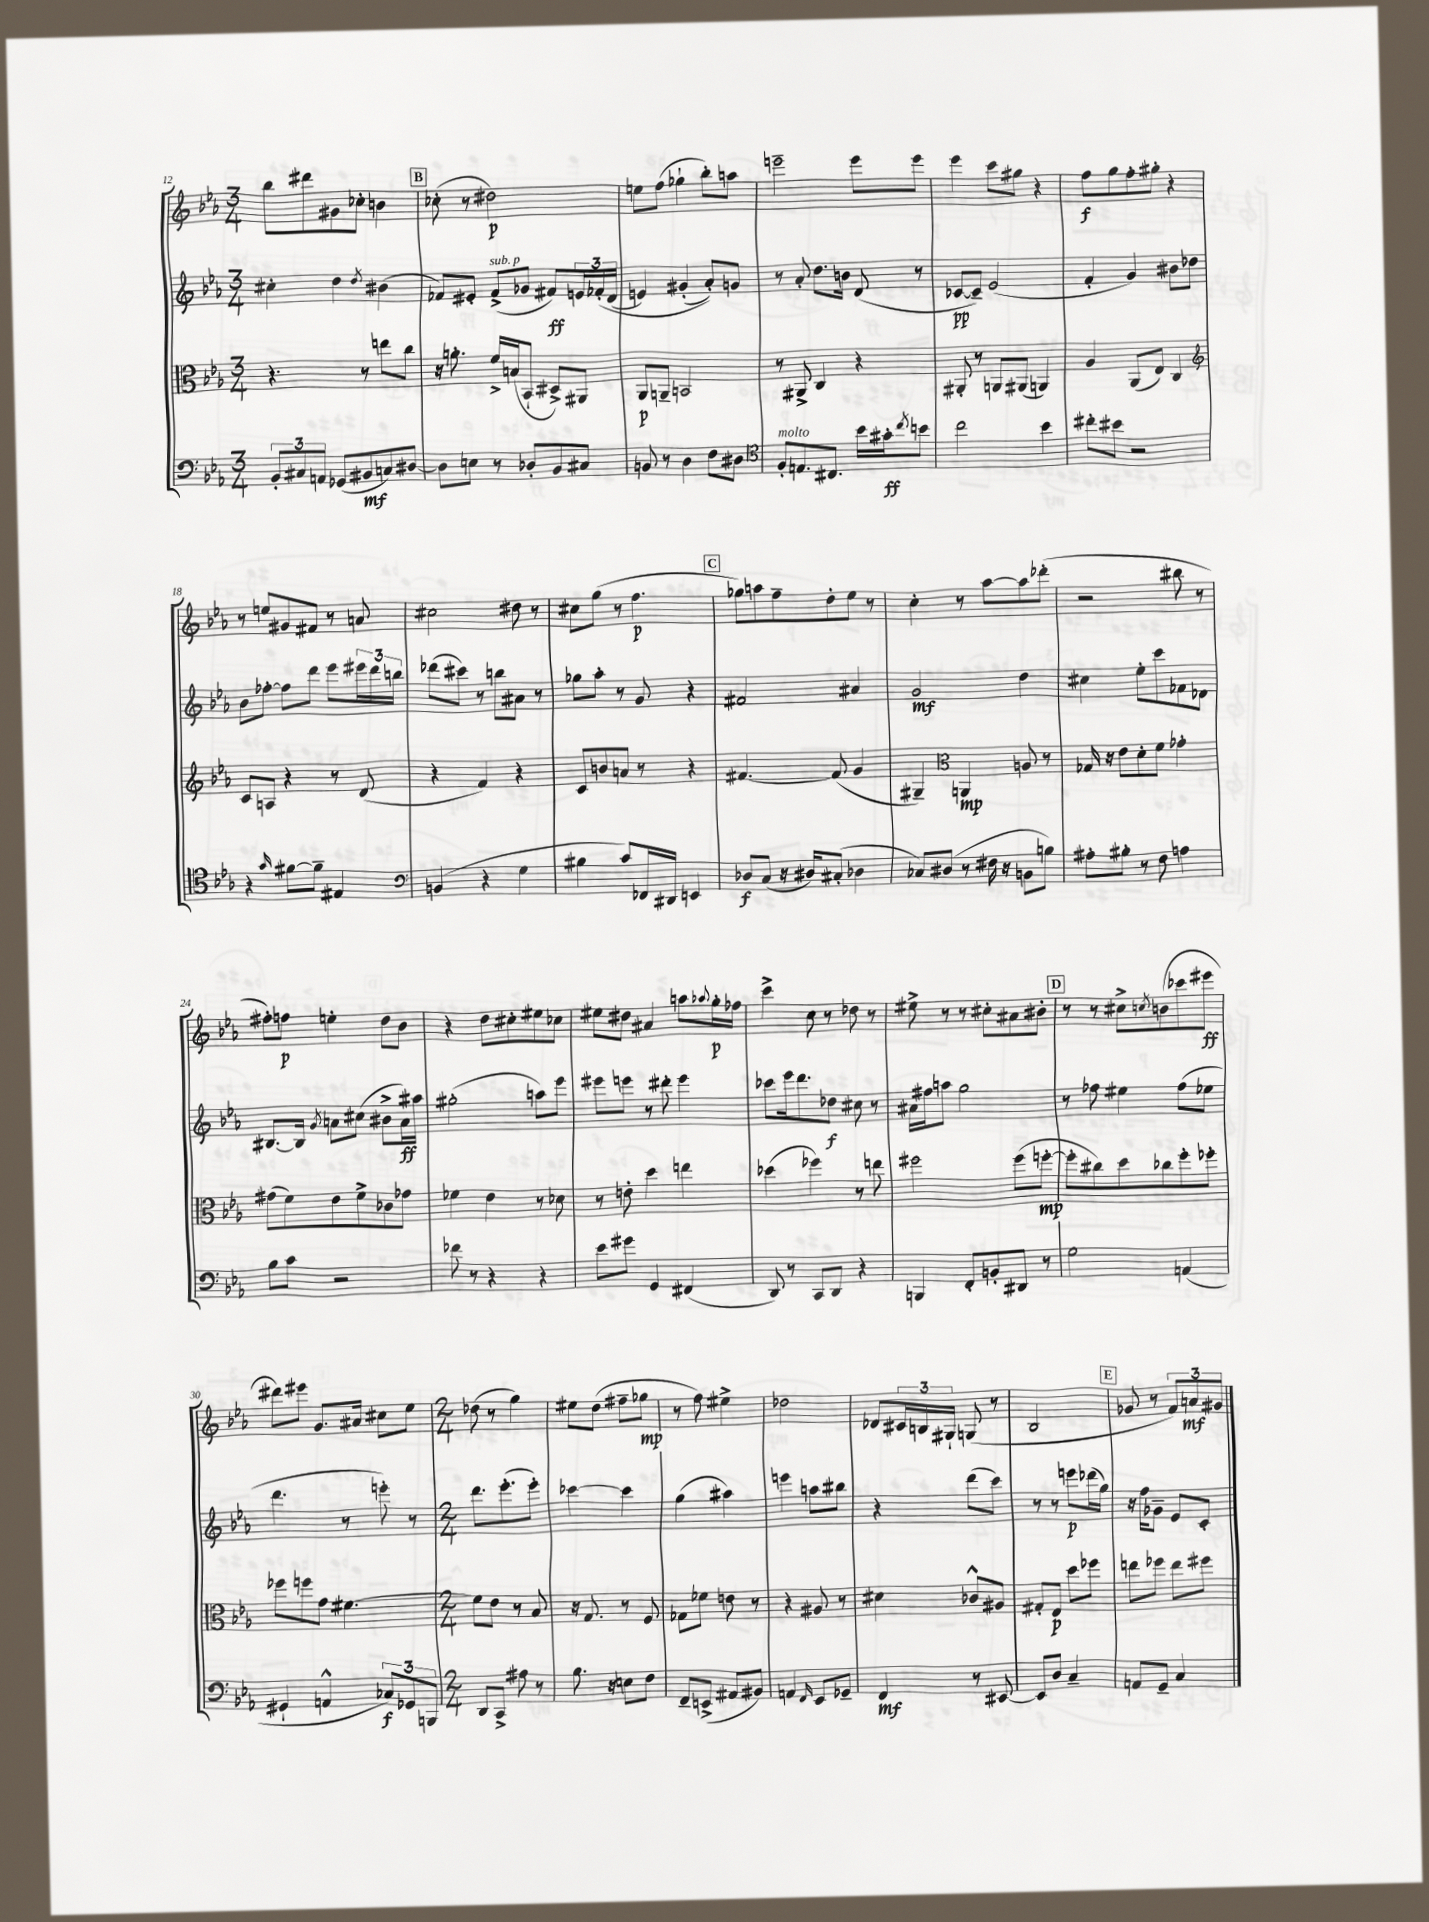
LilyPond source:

<<
\new StaffGroup <<
\new Staff = "s0" {
    \clef treble \key ees \major \numericTimeSignature \time 3/4
    bes''8 dis'''8 gis'8 ces''8-. b'4 |
    \mark \markup { \box "B" } ces''8-.( r8 dis''2\p) |
    e''8 f''8( ges''4-! bes''8-.) a''8 |
    e'''2-- e'''8 e'''8 |
    ees'''4 c'''8 gis''8 r4 |
    f''8\f g''8 f''8-. gis''8-. r4 |
    r8 e''8 gis'8 fis'8 r8 a'8 |
    cis''2 dis''8 r8 |
    cis''8 g''8( r8 f''4.\p |
    \mark \markup { \box "C" } ges''8) a''8 f''8-- d''8-. ees''8 r8 |
    c''4-. r8 aes''8~ aes''8 des'''8-.( |
    r2 bis''8 r8 |
    fis''8-.) f''8\p e''4-. d''8 bes'8 |
    r4 d''8 cis''8-. eis''8 ces''8 |
    eis''8 dis''8 ais'4 a''8 \appoggiatura { aes''8 } g''16-.\p fes''16 |
    c'''4-> c''8 r8 des''8 r8 |
    eis''8-> r8 r8 cis''8-. ais'8 bis'8-. |
    \mark \markup { \box "D" } r8 r8 cis''8-> \acciaccatura { c''8 } b'8( ces'''8 eis'''8\ff |
    dis'''8) eis'''8 g'8. ais'16 cis''8 ees''8 |
    \numericTimeSignature \time 2/4 des''8( r8 g''4) |
    eis''8 d''8( fis''8-- ges''8\mp |
    r8 f''8) eis''4-> |
    des''2 |
    des'8 \tuplet 3/2 { cis'16 b16 gis16-! } g8( r8 |
    bes2 |
    \mark \markup { \box "E" } ges'8 r8 \tuplet 3/2 { f'8) a'8\mf gis'8 } \bar "|." |
}
\new Staff = "s1" {
    \clef treble \key ees \major \numericTimeSignature \time 3/4
    cis''4-. d''4 \acciaccatura { d''8 } bis'4( |
    \mark \markup { \box "B" } fes'8) eis'8-. fes'8->^\markup { \italic "sub. p" }( ges'8 fis'8\ff) \tuplet 3/2 { e'16 fes'16-.\( d'16( } |
    e'4) gis'4-.( aes'8-.)\) g'8 |
    r8 aes'8-. d''8. b'16 d'8( r8 |
    ces'8~\pp ces'8--) ees'2( |
    f'4-. g'4) bis'8 des''8 |
    bes'8 fes''8~-. fes''8 d'''8 ees'''8 \tuplet 3/2 { eis'''16 d'''16 b''16 } |
    des'''8( cis'''8) r8 b''8 ais'8 r8 |
    ges''8 aes''8-. r8 g'8 r4 |
    \mark \markup { \box "C" } fis'2 ais'4 |
    g'2\mf d''4 |
    cis''4 ees''8-. c'''8 fes'8 des'8 |
    bis8.~ bis16 \acciaccatura { g'8 } a'8 cis''8( bis'8-> a'16\ff) ais''16 |
    gis''2-.( a''8) ees'''8 |
    eis'''8 e'''8 r8 dis'''8-. e'''4 |
    ces'''8 ees'''16 d'''8. des''8\f cis''8 r8 |
    ais'16 fis''16 a''8 g''2 |
    \mark \markup { \box "D" } r8 fes''8 eis''4 fes''8( ees''8 |
    d'''4. r8 e'''8-.) r8 |
    \numericTimeSignature \time 2/4 d'''8. ees'''8.-.( ees'''8-.) |
    ces'''4~ ces'''4 |
    g''4( ais''4) |
    e'''4 a''8 bis''8 |
    r4 d'''8( c'''8) |
    r8 r8 e'''8\p des'''16( g''16) |
    \mark \markup { \box "E" } r16 f''16 ges'8-- ees'8 c'8-. \bar "|." |
}
\new Staff = "s2" {
    \clef alto \key ees \major \numericTimeSignature \time 3/4
    r4. r8 e''8 c''8 |
    \mark \markup { \box "B" } r16 a'8.-. f'16-> b16( bes,8-! dis8->) ais,8 |
    aes,8\p a,8-- b,2 |
    r8 ais,8-> c4 r4 |
    ais,8-. r8 a,8 ais,8( a,4) |
    aes4 aes,8( ees8) c4 |
    \clef treble c'8 a8 r4 r8 d'8( |
    r4 f'4) r4 |
    c'8 b'8 a'8 r8 r4 |
    \mark \markup { \box "C" } fis'4.~ fis'8( g'4 |
    gis4--) \clef alto a,4\mp a8 r8 |
    ges16 r16 ees'8 d'8-. f'8 ges'4-. |
    gis'8( f'8) ees'8 f'8-> ces'8 ges'8 |
    fes'4 ees'4 r8 des'8 |
    r8 e'8-. d''4 e''4 |
    des''4( fes''4) r8 e''8 |
    fis''2 fis''8( f''8~-.\mp |
    \mark \markup { \box "D" } f''8-. cis''8) d''8 ces''8 f''8-. fes''8-. |
    fes''8 f''8 g'8 fis'4.~ |
    \numericTimeSignature \time 2/4 fis'8 ees'8 r8 bes8 |
    r16 g8. r8 f8 |
    ges8 fes'8 e'8 r8 |
    r4 ais8 r8 |
    dis'4 ces'8-^ ais8 |
    gis8-. ees8\p d''8 fes''8 |
    \mark \markup { \box "E" } e''8 fes''8 e''8 fis''8 \bar "|." |
}
\new Staff = "s3" {
    \clef bass \key ees \major \numericTimeSignature \time 3/4
    \tuplet 3/2 { bes,8-. cis8 a,8 } ges,8( bis,8\mf c8) dis8~ |
    \mark \markup { \box "B" } dis8 e8 r8 des8-. bes,8 cis8 |
    b,8 r8 d4 f8 dis8 |
    \clef tenor f8-.^\markup { \italic "molto" } e8. cis8. bes'16 gis'16-.\ff \acciaccatura { c''8 } b'8 |
    c''2 bes'4 |
    cis''8-. bis'8 r2 |
    r4 \grace { g'16 } fis'8~ fis'8-- eis4 |
    \clef bass b,4( r4 g4 |
    bis4 c'8) fes,16 dis,16 e,4 |
    \mark \markup { \box "C" } des8\f c8( r16 dis16) cis8-.( des4 |
    ces8) dis8( r8 fis16 r16 b,8 b8) |
    ais8-. bis8-. r8 f8 a4 |
    bes8 c'8 r2 |
    fes'8 r8 r4 r4 |
    ees'8 gis'8 g,4 fis,4( |
    d,8) r8 c,8 d,8 r4 |
    b,,4 f,8-. b,8-. dis,8 r8 |
    \mark \markup { \box "D" } g2 a,4( |
    gis,4-! a,4-^ \tuplet 3/2 { ces8\f) ges,8 b,,8 } |
    \numericTimeSignature \time 2/4 d,8 c,8-> ais8 r8 |
    bes8. r16 e8 f8 |
    f,8-- e,8->( ais,8 bis,8) |
    a,4 \grace { f,16 } ees,8 ges,8-- |
    f,4\mf r8 eis,8~ |
    eis,8 d8 c4-- |
    \mark \markup { \box "E" } a,8 g,8-- c4 \bar "|." |
}
>>
>>
\layout { \context { \Score currentBarNumber = #12 } }
